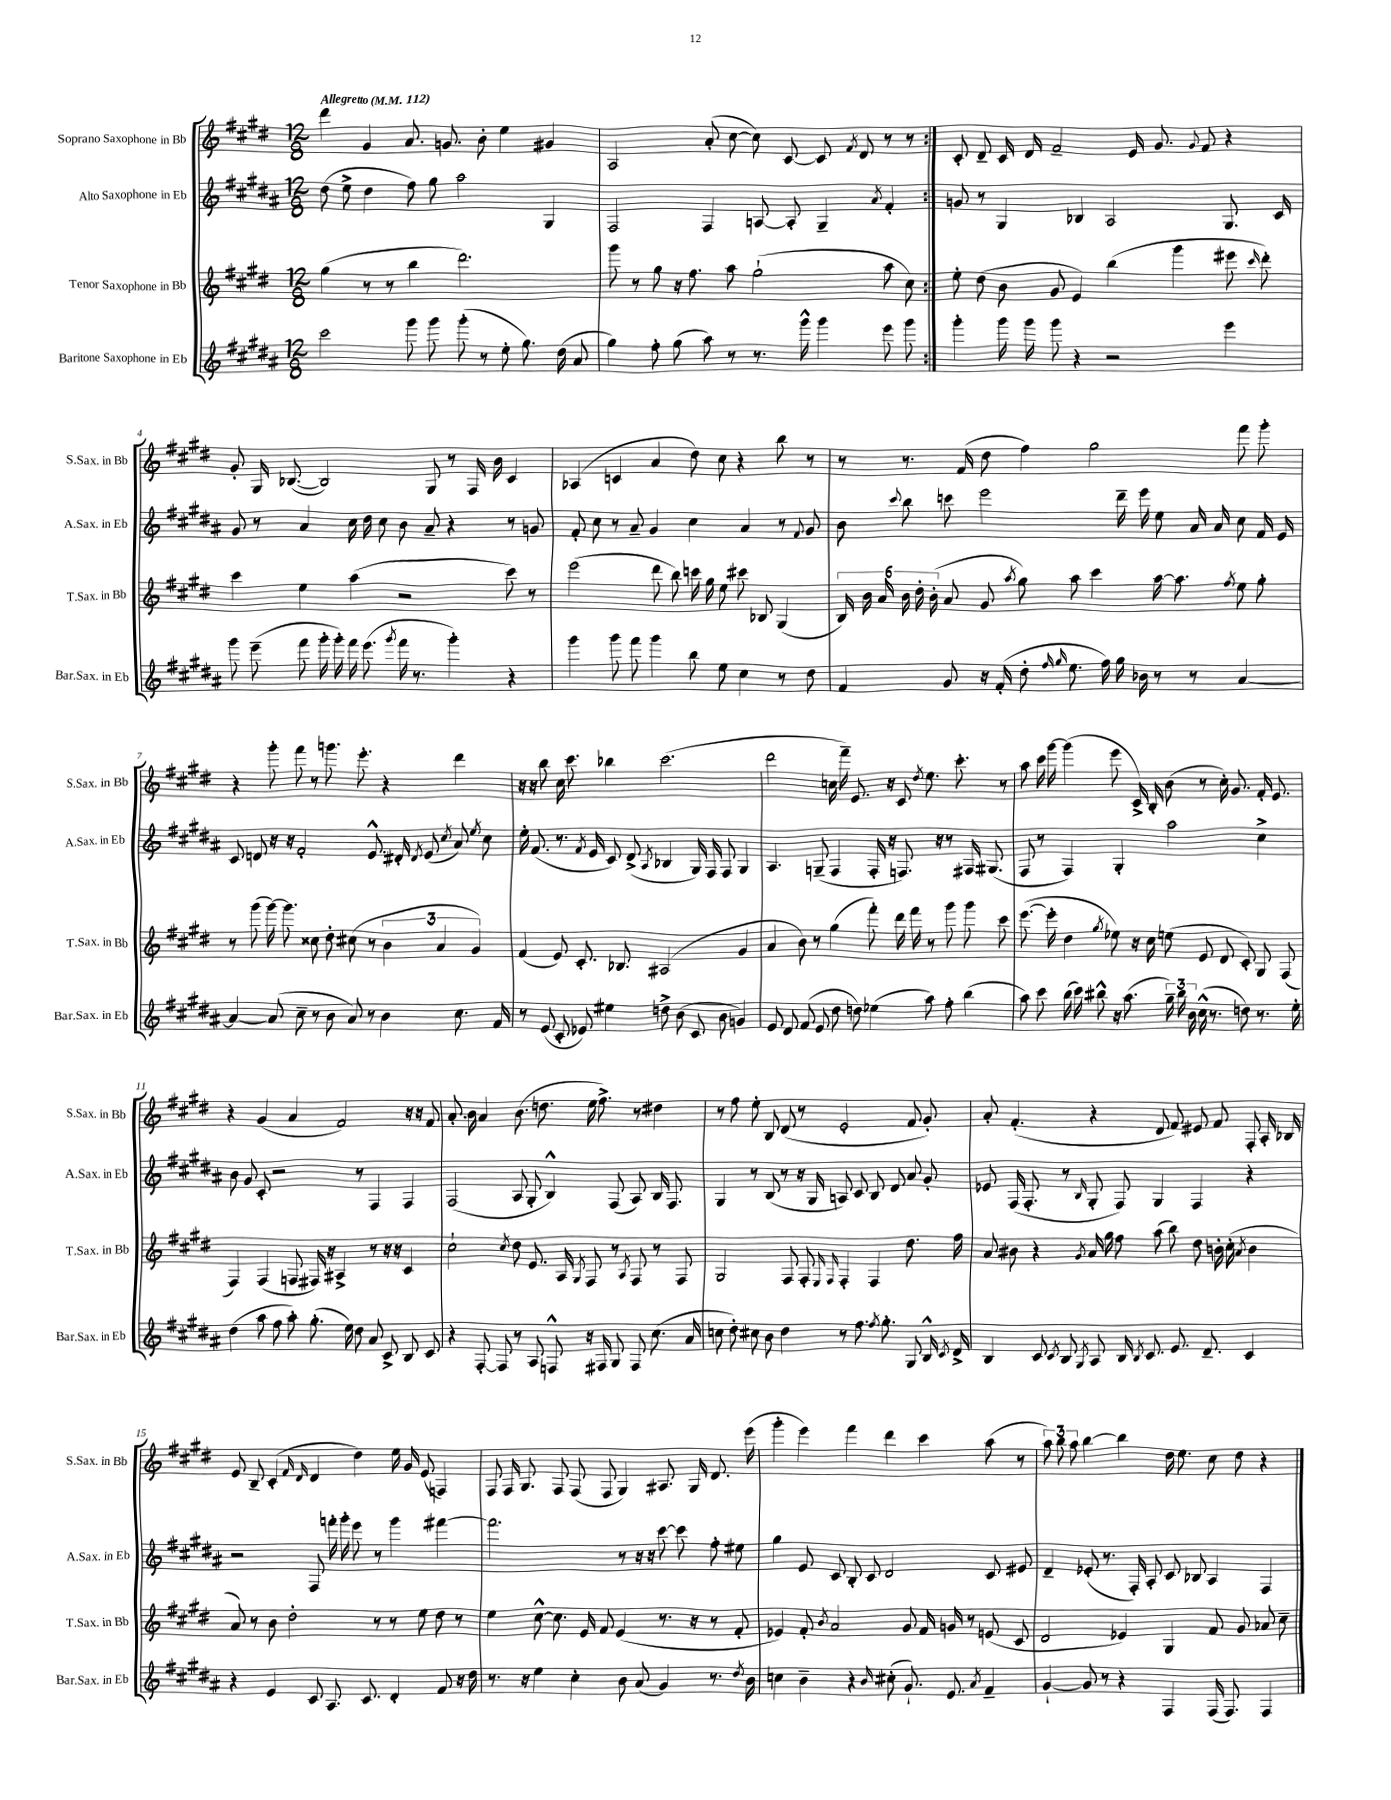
<<
\new StaffGroup <<
\new Staff = "s0" \with { instrumentName = "Soprano Saxophone in Bb" shortInstrumentName = "S.Sax. in Bb" } {
    \clef treble \key e \major \numericTimeSignature \time 12/8 \tempo "Allegretto" 4 = 112
    \autoBeamOff \repeat volta 2 { dis'''4 gis'4 a'8. g'8. b'8-. e''4 gis'4 |
    a2 a'8-.( cis''8~ cis''8) cis'8~ cis'8 \acciaccatura { fis'8 } dis'8 r8 r8 | }
    cis'8-. dis'8-- cis'16 dis'16 fis'2-- e'16 gis'8. \appoggiatura { gis'8 } fis'8 r4 |
    gis'8-. gis16 bes8.~( bes2) gis8 r8 fis16 b'16 cis'4 |
    aes4( c'4 a'4 dis''8) cis''8 r4 b''8 r8 |
    r8 r8. fis'16( dis''8 fis''4) gis''2 fis'''8 gis'''8-. |
    r4 gis'''8-. fis'''8 r8 g'''8. e'''8.-. r4 dis'''4 |
    r16 r16 b''8 cis''16 cis'''8. bes''4 cis'''2.( |
    dis'''2 c''16 fis'''16--) e'8. r16 cis'8 \acciaccatura { dis''8 } e''8. cis'''8.-. r8 |
    a''8 cis'''16 gis'''16~ gis'''4( e'''8 cis'16->) b16-. b'8( r8 cis''16-.) gis'8. fis'16-. e'8. |
    r4 gis'4( a'4 fis'2) r16 r16 fis'8 |
    a'8.-. b'16 a'4 b'8.( d''8. e''16 fis''8.->) r8 dis''4 |
    r8 fis''8 e''8-. b8 dis'8( r8 e'2-. fis'8 gis'8-.) |
    a'8-. fis'4.-.( r4 dis'8 fis'8) eis'8 fis'8 fis8-. a16-. bes16 |
    e'8 b8-- cis'4-.( \grace { fis'16 dis'16 } dis'4 dis''4) e''16 gis'16 e'8( f4) |
    fis8 fis16 gis8. fis8 fis8( fis8 gis4) ais8. gis16 dis'8. e'''16( |
    gis'''4-. e'''4) fis'''4 dis'''4 cis'''4 a''8( r8 |
    \tuplet 3/2 { a''8) b''8 a''8 } b''4~ b''4 dis''16 e''8. cis''8 dis''8 r4 \bar "|." |
}
\new Staff = "s1" \with { instrumentName = "Alto Saxophone in Eb" shortInstrumentName = "A.Sax. in Eb" } {
    \clef treble \key b \major \numericTimeSignature \time 12/8
    \autoBeamOff \repeat volta 2 { dis''8( e''8-> dis''4 fis''8) gis''8 ais''2 gis4 |
    fis2 fis4 a8~ a8-. gis4-- \acciaccatura { ais'8 } fis'4-. | }
    g'8 r8 gis4 bes4 ais2 gis8. cis'16 |
    gis'8 r8 ais'4 cis''16 dis''16 cis''8 b'8 ais'8-- r4 r8 g'8 |
    fis'8-. cis''8 r8 ais'8-- gis'4 cis''4 ais'4 r8 \appoggiatura { fis'8 } gis'8 |
    b'8 \appoggiatura { cis'''8 } b''8 c'''8 e'''2 dis'''16-- e'''16 e''8 ais'16 ais'16 cis''8 fis'16 e'16 |
    cis'8 d'8 r16 r16 fis'2-. e'8.-^ dis'16-. \acciaccatura { dis'8 } e'8( \acciaccatura { cis''8 } ais'8) \acciaccatura { e''8 } cis''8 |
    e''16-. fis'8.( r8. \acciaccatura { fis'8 } e'16 cis'8) dis'8->( \acciaccatura { ais8 } bes4 gis16) fis16 fis8 gis4 |
    ais4. g8--( fis4 fis16-. r16 f8.) r16 r8 fis16 gis8.( |
    fis8 r8 fis4) gis4-. ais''2 cis''4-> |
    b'8 gis'8 cis'8-. r2 r8 fis4 fis4 |
    fis2( ais8 gis8-. b4-^) fis8( ais8) b16 fis8. |
    gis4 r8 b8( r8 r16 gis16 a8) cis'8 b8 dis'8 ais'8 gis'8-. |
    ees'8 fis16( fis8.-. r8 \grace { b16 } gis8-. fis8) gis4 fis4 r4 |
    r2 fis8 f'''16-. gis'''16-. e'''8 r8 gis'''4 fis'''4~ |
    fis'''2. r8 r16 r16 cis'''8~ cis'''8 fis''8-. eis''8 |
    gis''4 e'8 cis'8 b8-. cis'8 dis'2 cis'8 eis'8 |
    dis'4-- ees'8-.( r8. fis16-.) ais8-. cis'8 bes8 ais4 fis4 \bar "|." |
}
\new Staff = "s2" \with { instrumentName = "Tenor Saxophone in Bb" shortInstrumentName = "T.Sax. in Bb" } {
    \clef treble \key e \major \numericTimeSignature \time 12/8
    \autoBeamOff \repeat volta 2 { gis''4( r8 r8 b''4 dis'''2.) |
    gis'''8 r8 gis''8 r16 fis''8. a''8 gis''2-!( a''8 cis''8) | }
    e''8-. dis''8( b'8 gis'8 e'4) b''4( gis'''4 eis'''8 \grace { cis'''16 } dis'''8-.) |
    cis'''4 e''4 a''4( r2 cis'''8) r8 |
    e'''2( dis'''8 b''8) c'''16 gis''16 e''8 cis'''8 bes8 gis4( |
    \tuplet 6/4 { b16) b'16 a'16 b'16 dis''16-. b'16-.( } a'8 gis'8 \acciaccatura { a''8 } gis''8) a''8 cis'''4 a''16~ a''8. \acciaccatura { fis''8 } e''8 gis''8-. |
    r8 gis'''8( gis'''16~) gis'''8. cisis''8 dis''8-. cis''8( r8 \tuplet 3/2 { b'4 a'4 gis'4) } |
    fis'4( e'8) cis'8.-. bes8. ais2( gis'4 |
    a'4 b'8) r8 gis''4( fis'''8-.) dis'''16 fis'''16 r8 gis'''8 gis'''8 cis'''8 |
    e'''8.~( e'''16-. dis''4 \acciaccatura { gis''8 } ees''8) r16 cis''16 e''8( e'8 dis'8 cis'8-.) gis8 fis8( |
    fis4) fis4( f8 fis16) r16 ais4-> r8 r16 r16 cis'4 |
    cis''2-! \acciaccatura { cis''8 } dis''8 e'8. a16 \acciaccatura { gis8 } fis8 r8 \acciaccatura { a8 } fis8 r8 fis8 |
    gis2 fis8 fis8-. \grace { e16 fis16 } fis4-. fis4 dis''8. fis''16 |
    a'8 bis'8 r4 \acciaccatura { gis'8 } a'16 gis''16 fis''8 a''8( b''8) dis''8 b'16-. cis''16-.( \acciaccatura { a'8 } b'4 |
    a'8) r8 b'8 dis''2-. r8 r8 e''8 dis''8 r8 |
    e''4 cis''8~-^ cis''8. e'16 fis'8 e'4( r8. r16 r8 fis'8-. |
    ees'4) fis'8-. \acciaccatura { b'8 } a'2 gis'8 fis'16 g'16 r8 e'8( cis'8 |
    dis'2 ees'4) gis4 fis'8 gis'8 aes'8 cis''8-- \bar "|." |
}
\new Staff = "s3" \with { instrumentName = "Baritone Saxophone in Eb" shortInstrumentName = "Bar.Sax. in Eb" } {
    \clef treble \key b \major \numericTimeSignature \time 12/8
    \autoBeamOff \repeat volta 2 { cis'''2 gis'''8 gis'''8 gis'''8-.( r8 e''8-. gis''8.) dis''16( ais'8 |
    gis''4) fis''8-. gis''8( ais''8) r8 r8. gis'''16-^ gis'''4 e'''8 gis'''8 | }
    gis'''4-. gis'''16 gis'''16 gis'''8 r4 r2 e'''4 |
    gis'''8 e'''8--( fis'''8 gis'''16-. gis'''16-.) fis'''16 e'''8.( \acciaccatura { gis'''8 } fis'''16 r8. gis'''4-.) r4 |
    gis'''4 gis'''8 fis'''8 gis'''4 b''8 e''8 cis''4 r8 dis''8 |
    fis'4 gis'8 r16 fis'16-.( dis''8-. \grace { fis''16 gis''16 } e''8. fis''16) gis''16 bes'16 r8 r8 ais'4~ |
    ais'4~ ais'8( cis''8-- r8 b'8 ais'8) r8 b'4 cis''8. fis'16 |
    r8 e'8( cis'8-. ees'8) eis''4 d''8-> b'8( cis'8 b'8 g'4) |
    e'8 dis'8 fis'8( e'8 dis''8 d''8) ees''4( ais''8) fis''8-. b''4( |
    ais''8) cis'''8 b''16( cis'''16) bis''8-^ r16 ais''8.( \tuplet 3/2 { gis''16--) bis''16 b'16 } cis''16-^( r8. d''8) r8. e''16-. |
    dis''4( ais''8 fis''8 ais''8-.) gis''8.-.( e''16) dis''8 ais'8 cis'8-> b8 cis'8 |
    r4 fis8~-. fis8 r8 ais8 f8-^ r16 fis16 gis8 fis8 cis''8.( ais'16 |
    c''8 dis''8-.) cis''8 b'8 dis''4 r8 fis''8. \acciaccatura { fis''8 } gis''8.-. gis8 b16-^ \acciaccatura { cis'8 } dis'16-> |
    b4 cis'8 \acciaccatura { cis'8 } b8 \acciaccatura { gis8 } ais8 b16 \acciaccatura { b8 } cis'8. e'8. dis'8.-- cis'4 |
    r4 e'4 cis'8 ais8. cis'8. dis'4-. fis'8 r16 dis''16 |
    r8. r16 e''4 cis''4-. b'8 ais'8( gis'4) r8. \acciaccatura { dis''8 } b'16 |
    c''4 b'4-- r4 \grace { b'16 } cis''8-.( gis'8.-!) e'8. \acciaccatura { ais'8 } fis'4-- |
    gis'4~-! gis'8 r8 r4 fis4 fis16( fis8.) fis4 \bar "|." |
}
>>
>>
